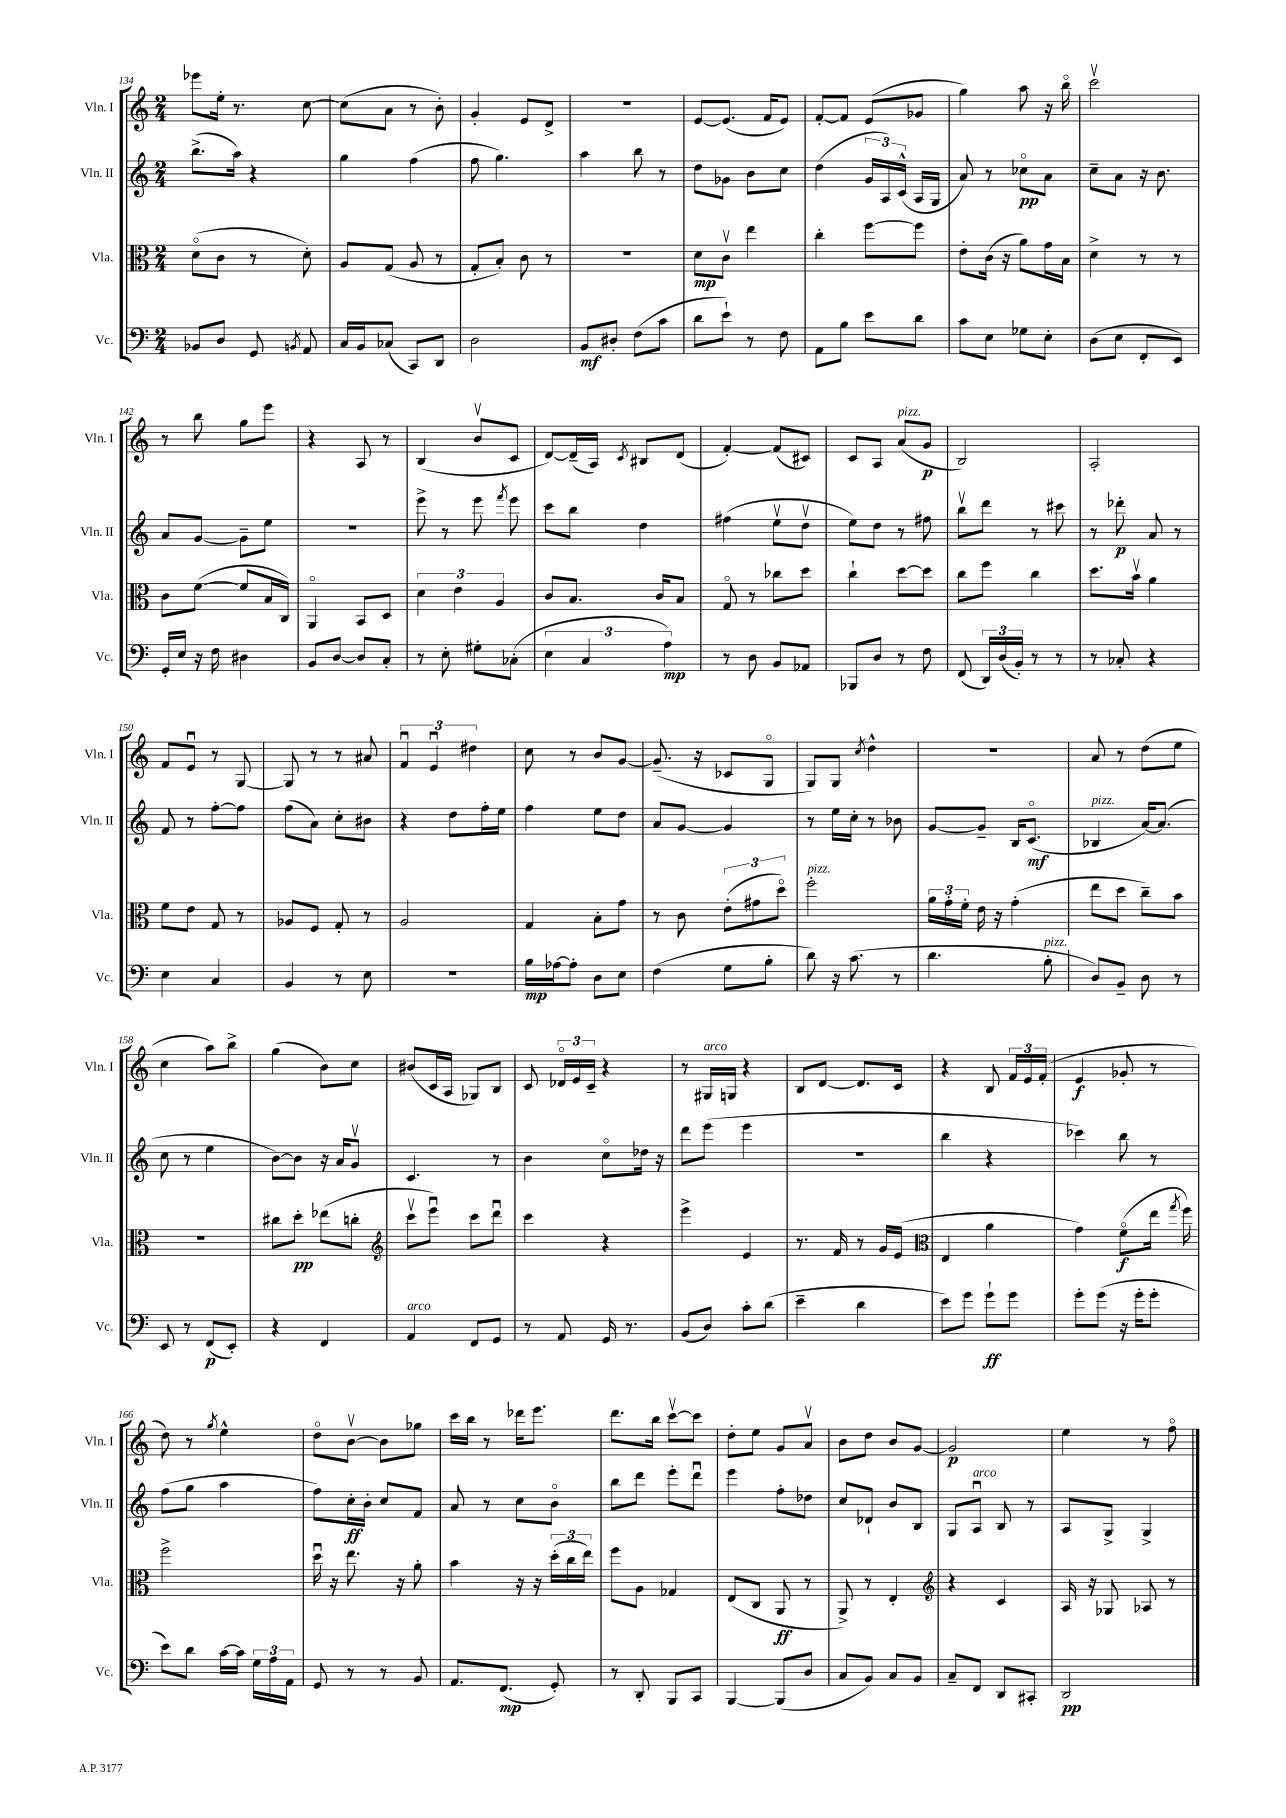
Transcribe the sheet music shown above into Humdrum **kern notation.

**kern	**kern	**kern	**kern
*staff4	*staff3	*staff2	*staff1
*clefF4	*clefC3	*clefG2	*clefG2
*k[]	*k[]	*k[]	*k[]
*M2/4	*M2/4	*M2/4	*M2/4
8BB-	(8do	(8.bb^	8eee-
8D	8c	.	16ee'
.	.	16aa)	8.r
8GG	8r	4r	.
8qBB	.	.	.
8AA	8d')	.	[8cc
=	=	=	=
16C	8A	4gg	(8cc]
16BB	.	.	.
(8C-	(8G	.	8a
8CC)	8A	(4ff	8r
8DD	8r	.	8b')
=	=	=	=
2D	8G'	8ff	4g'
.	8B')	4.gg)	.
.	8c	.	8e
.	8r	.	8d^
=	=	=	=
8BB	2r	4aa	2r
8D#'	.	.	.
(8F	.	8bb	.
8c	.	8r	.
=	=	=	=
8d	8d	8dd	[8e
8e`)	8cv	8g-	(8.e]
8r	4ee	8b	.
.	.	.	16f
8F	.	8cc	8e)
=	=	=	=
8AA	4cc'	(4dd	[8f'
8B	.	.	8f]
8e	[8ff	24g	(8e
.	.	24A)	.
.	.	(24c^^	.
8d	8ff]	16A	8g-
.	.	16G	.
=	=	=	=
8c	8e'	8a)	4gg)
8E	(16c	8r	.
.	16r	.	.
8G-	8a)	8cc-o	8aa
8E'	16g	8a	16r
.	16B	.	16bbo
=	=	=	=
(8D	4d^	8cc~	2cccv
8E	.	8a	.
8FF'	8r	16r	.
.	.	8.b	.
8EE)	8r	.	.
=	=	=	=
16GG'	8c	8a	8r
16E	.	.	.
16r	([8f	[8g	8bb
16F	.	.	.
4D#	8f]	8g~]	8gg
.	16B	8ee	8eee
.	16C)	.	.
=	=	=	=
8BB	4AAo	2r	4r
[8D	.	.	.
8D]	8BB	.	8A
8C'	8D	.	8r
=	=	=	=
8r	6d	8eee^	(4B
8E'	.	8r	.
.	6e	.	.
8G#'	.	8eee	8bv
.	6A	.	.
.	.	8qfff	.
(8C-'	.	8eee	8c
=	=	=	=
6E	8c	8ccc	[8d)
.	8.B	8bb	(16d~]
6C	.	.	.
.	.	.	16A)
.	.	.	8qc
.	.	4dd	8B#
.	16c	.	.
6A)	.	.	.
.	8B	.	(8d
=	=	=	=
8r	8Go	(4ff#	[4f')
8D	8r	.	.
8BB	8cc-	8eev	(8f]
8AA-	8dd	8ddv	8c#)
=	=	=	=
8BBB-	4cc`	8ee)	8c
8D	.	8dd	8A
8r	[8dd	8r	(8a
8F	8dd]	8ff#	8g
=	=	=	=
(8FF	8cc	8bbv	2B)
24DD)	8ff	8ddd	.
(24D	.	.	.
24BB')	.	.	.
8r	4cc	8r	.
8r	.	8ccc#	.
=	=	=	=
8r	8.dd	8r	2A'
8C-'	.	8ddd-'	.
.	16bv	.	.
4r	4a	8a	.
.	.	8r	.
=	=	=	=
4E	8f	8f	8f
.	8e	8r	8eu
4C	8G	[8ff'	8r
.	8r	8ff]	[8G
=	=	=	=
4BB	8A-	(8ff	8G]
.	8F	8a)	8r
8r	8G'	8cc'	8r
8E	8r	8b#	8a#
=	=	=	=
2r	2A	4r	6fu
.	.	.	6eu
.	.	8dd	.
.	.	.	6dd#
.	.	16ff'	.
.	.	16ee	.
=	=	=	=
16B	4G	4ff	8cc
[16A-	.	.	.
8A-']	.	.	8r
8D	8B'	8ee	8b
8E	8g	8dd	[8g
=	=	=	=
(4F	8r	8a	(8.g~]
.	8c	[8g	.
.	.	.	16r
8G	(12e'	4g]	8c-
.	12g#	.	.
8B'	.	.	8Go
.	12ddo)	.	.
=	=	=	=
8d)	2ff'	8r	8G)
16r	.	16ee	8G
(8.c	.	16cc'	.
.	.	.	8qcc
.	.	8r	4dd^^
8r	.	8b-	.
=	=	=	=
4.d	24a	[8g	2r
.	24g'	.	.
.	24f'	.	.
.	16e	8g~]	.
.	16r	.	.
.	(4g'	16B	.
.	.	(8.co	.
8B'	.	.	.
=	=	=	=
8D)	8ee	4B-	8a
8BB~	8dd	.	8r
8D	8cc~)	[16a)	(8dd
.	.	(8.a]	.
8r	8b	.	8ee
=	=	=	=
8EE	2r	8cc	4cc
8r	.	8r	.
(8FF	.	4ee	8aa)
8EE')	.	.	8bb^
=	=	=	=
4r	8cc#	[8b)	(4gg
.	8dd'	8b]	.
4FF	(8ee-	16r	8b)
.	.	16a	.
.	8cc'	8gv	8cc
=	=	=	=
*	*clefG2	*	*
4AA	8cccv	4.c	(8b#
.	8eeeu)	.	16c
.	.	.	16A
8FF	8ccc	.	8G-)
8GG	8dddu	8r	8B
=	=	=	=
8r	4ccc	4b	8c
8AA	.	.	24d-o
.	.	.	24e
.	.	.	24c~
16GG	4r	8cco	4r
8.r	.	.	.
.	.	16dd-	.
.	.	16r	.
=	=	=	=
(8BB	4eee^	8ddd	8r
8D)	.	(8eee	16G#
.	.	.	16G
8c'	4e	4eee	4r
(8d	.	.	.
=	=	=	=
4e~	8.r	2r	8B
.	.	.	[8d
.	16f	.	.
4d	8r	.	8.d]
.	16g	.	.
.	(16e	.	16c
=	=	=	=
*	*clefC3	*	*
8e)	4E	4bb	4r
8g	.	.	.
8g`	4a	4r	8B
8g	.	.	24f
.	.	.	24e
.	.	.	(24f'
=	=	=	=
8g'	4g)	4ccc-)	4e
(8g	.	.	.
16r	(8fo	8bb	8g-'
16g'	.	.	.
8g'	16ee	8r	8r
.	8qgg	.	.
.	16ff)	.	.
=	=	=	=
8e)	2ff^	(8ff	8dd)
8d	.	8gg	8r
.	.	.	8qgg
[16c	.	4aa	4ee^^
16c]	.	.	.
24G	.	.	.
24A	.	.	.
24AA	.	.	.
=	=	=	=
8GG	16ddu	8ff)	8ddo
.	16r	.	.
8r	8.ee	16cc'	[8bv
.	.	16b'	.
8r	.	8cc	8b]
.	16r	.	.
8BB	8a'	8f	8gg-
=	=	=	=
8.AA	4b	8a	16ccc
.	.	.	16bb
.	.	8r	8r
(8.FF	.	.	.
.	16r	8cc	16ddd-
.	16r	.	8.eee
8GG')	(24dd'	8bo	.
.	24cc	.	.
.	24ee)	.	.
=	=	=	=
8r	8ff	8bb	8.ddd
8DD'	8A	8ddd	.
.	.	.	16bb
8BBB	4G-	8eee'	[8cccv
8CC	.	8dddu	8ccc]
=	=	=	=
[4BBB	(8E	4eee	8dd'
.	8C	.	8ee
(8BBB]	8AA	8ff'	8g
8D	8r	8dd-	8av
=	=	=	=
8C	8AA^)	8cc	8b
8BB)	8r	8d-`	8dd
8C	4E'	8b	8b
8BB	.	8B	[8g
=	=	=	=
*	*clefG2	*	*
8C~	4r	8G	2g]
8FF	.	8Au	.
8DD	4c	8B	.
8CC#'	.	8r	.
=	=	=	=
2DD	16A	8A	4ee
.	16r	.	.
.	8G-	8G^	.
.	8A-	4G^	8r
.	8r	.	8ffo
==	==	==	==
*-	*-	*-	*-
